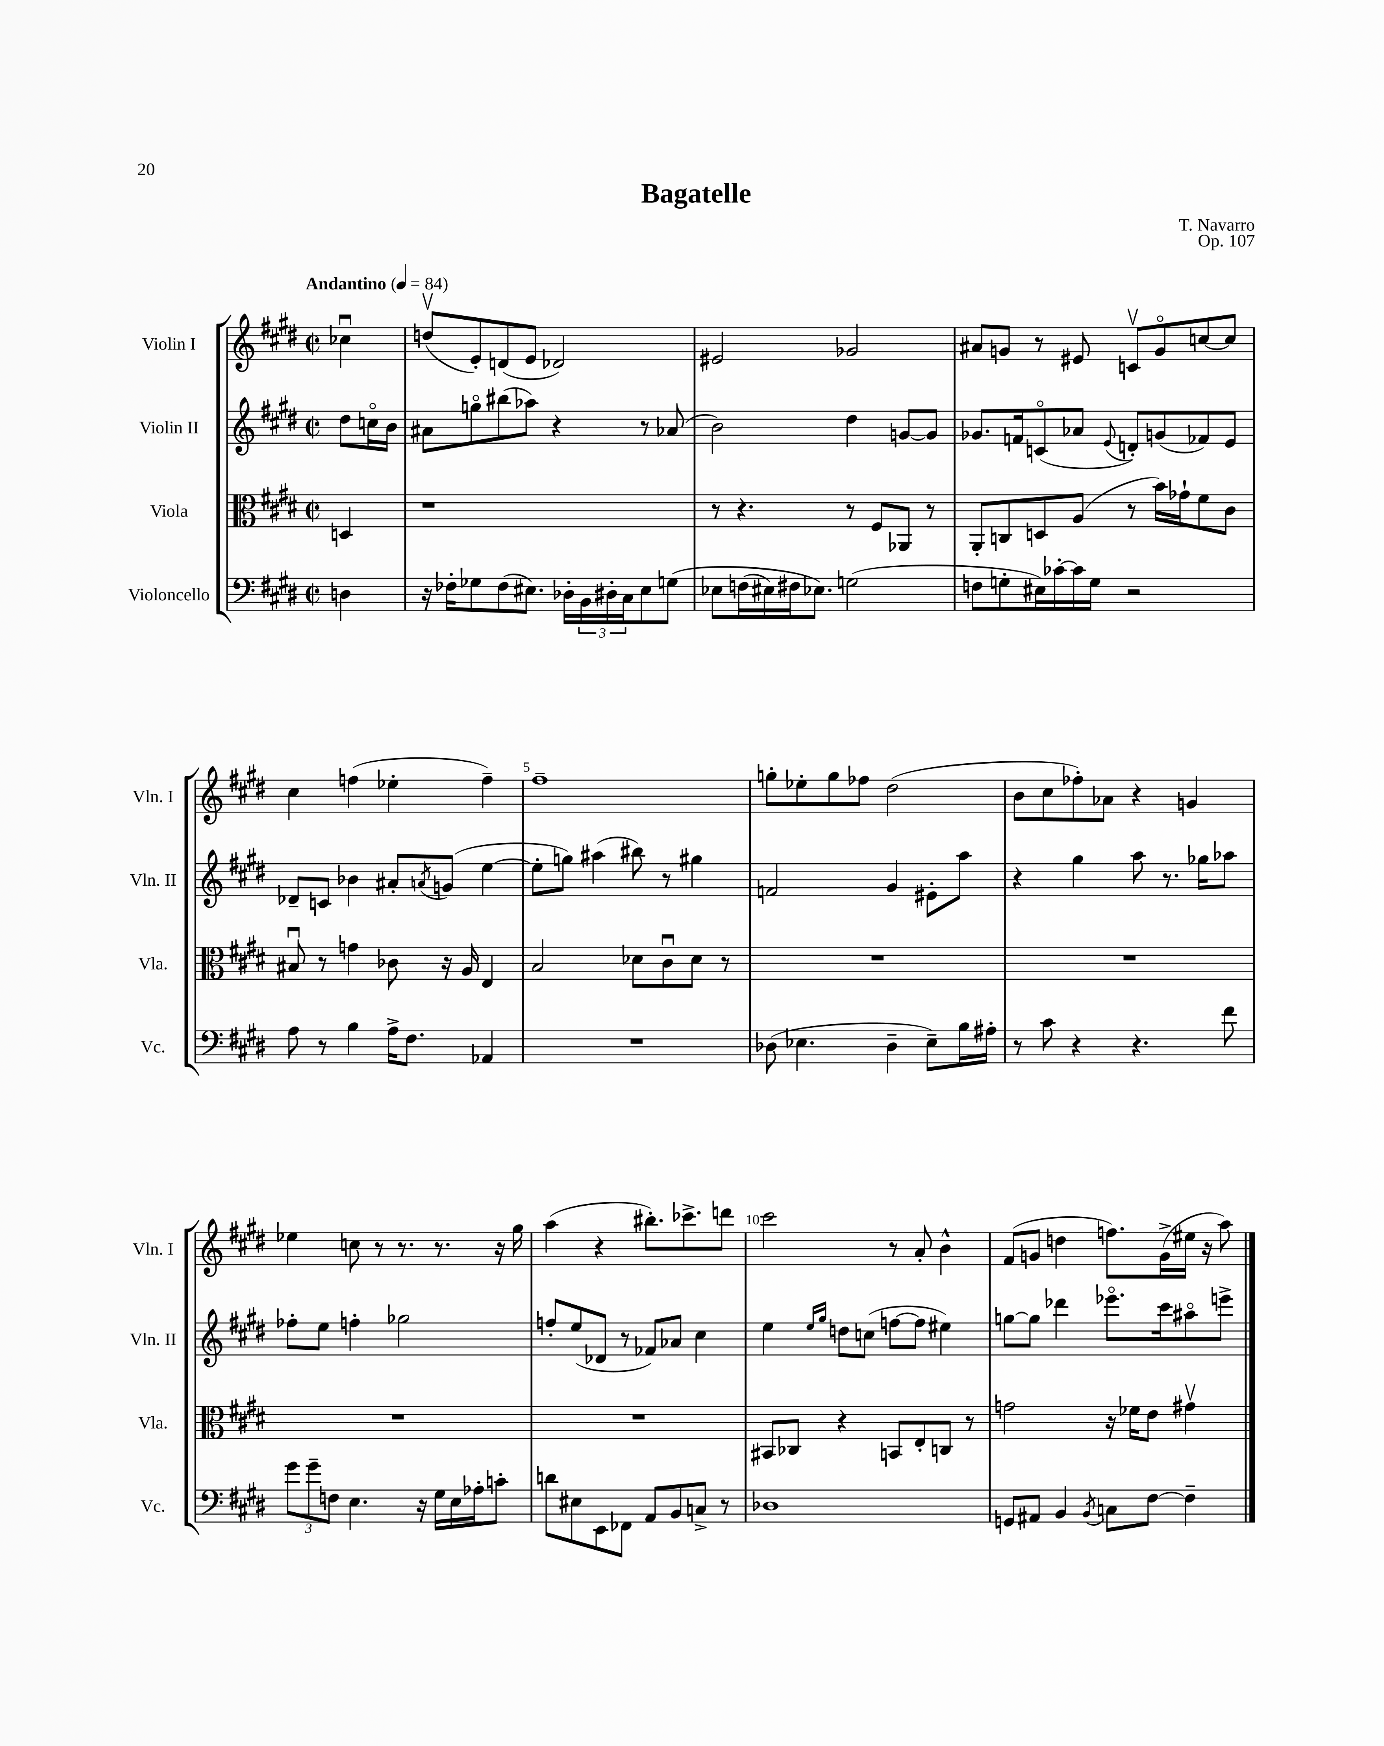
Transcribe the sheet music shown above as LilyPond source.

\header { title = "Bagatelle" composer = "T. Navarro" opus = "Op. 107" }
<<
\new StaffGroup <<
\new Staff = "s0" \with { instrumentName = "Violin I" shortInstrumentName = "Vln. I" } {
    \clef treble \key e \major \defaultTimeSignature \time 2/2 \partial 4 \tempo "Andantino" 4 = 84
    ces''4\downbow |
    d''8\upbow( e'8-.) d'8( e'8 des'2) |
    eis'2 ges'2 |
    ais'8 g'8 r8 eis'8 c'8\upbow g'8\flageolet c''8~ c''8 |
    cis''4 f''4( ees''4-. f''4--) |
    fis''1-- |
    g''8-. ees''8-. g''8 fes''8 dis''2( |
    b'8 cis''8 fes''8-.) aes'8 r4 g'4 |
    ees''4 c''8 r8 r8. r8. r16 gis''16 |
    a''4( r4 bis''8.-.) ces'''8.-> d'''8 |
    cis'''2 r8 a'8-. b'4-^ |
    fis'8( g'8 d''4 f''8.) g'16->( eis''16 r16 a''8) \bar "|." |
}
\new Staff = "s1" \with { instrumentName = "Violin II" shortInstrumentName = "Vln. II" } {
    \clef treble \key e \major \defaultTimeSignature \time 2/2 \partial 4
    dis''8 c''16\flageolet b'16 |
    ais'8 g''8\flageolet bis''8( aes''8) r4 r8 aes'8( |
    b'2) dis''4 g'8~ g'8 |
    ges'8. f'16 c'8\flageolet( aes'8 \appoggiatura { e'8 } d'8-.) g'8( fes'8) e'8 |
    des'8-- c'8 bes'4 ais'8-. \acciaccatura { a'8 } g'8( e''4~ |
    e''8-. g''8) ais''4( bis''8) r8 gis''4 |
    f'2 gis'4 eis'8-. a''8 |
    r4 gis''4 a''8 r8. ges''16 aes''8 |
    fes''8-. e''8 f''4-. ges''2 |
    f''8-. e''8( des'8 r8 fes'8) aes'8 cis''4 |
    e''4 \grace { e''16 gis''16 } d''8 c''8( f''8~ f''8 eis''4) |
    g''8~ g''8 des'''4 ees'''8.\flageolet cis'''16 ais''8\flageolet e'''8-> \bar "|." |
}
\new Staff = "s2" \with { instrumentName = "Viola" shortInstrumentName = "Vla." } {
    \clef alto \key e \major \defaultTimeSignature \time 2/2 \partial 4
    d4 |
    r1 |
    r8 r4. r8 fis8 aes,8 r8 |
    a,8-. c8 d8 a8( r8 b'16) ges'16-! fis'8 cis'8 |
    bis8\downbow r8 g'4 ces'8 r16 a16 e4 |
    b2 des'8 cis'8\downbow des'8 r8 |
    R1 |
    R1 |
    R1 |
    R1 |
    bis,8 ces8 r4 b,8 e8-. c8 r8 |
    g'2 r16 fes'16 e'8 gis'4\upbow \bar "|." |
}
\new Staff = "s3" \with { instrumentName = "Violoncello" shortInstrumentName = "Vc." } {
    \clef bass \key e \major \defaultTimeSignature \time 2/2 \partial 4
    d4 |
    r16 fes16-. ges8 fes8( eis8.) des16-. \tuplet 3/2 { b,16 dis16-. cis16 } eis8 g8\( |
    ees8 f16( eis16) fis16 ees8.\) g2( |
    f8 g8-. eis16) ces'16~-. ces'16 g16 r2 |
    a8 r8 b4 a16-> fis8. aes,4 |
    R1 |
    des8( ees4. des4-- ees8--) b16 ais16-. |
    r8 cis'8 r4 r4. fis'8 |
    \tuplet 3/2 { gis'8 gis'8-- f8 } e4. r16 gis16 e16 aes16-. c'8-. |
    d'8 eis8 e,8 fes,8 a,8 b,8 c8-> r8 |
    des1 |
    g,8 ais,8 b,4 \acciaccatura { b,8 } c8 fis8~ fis4-- \bar "|." |
}
>>
>>
\layout { \context { \Score \override BarNumber.break-visibility = ##(#f #t #t) barNumberVisibility = #(every-nth-bar-number-visible 5) } }
